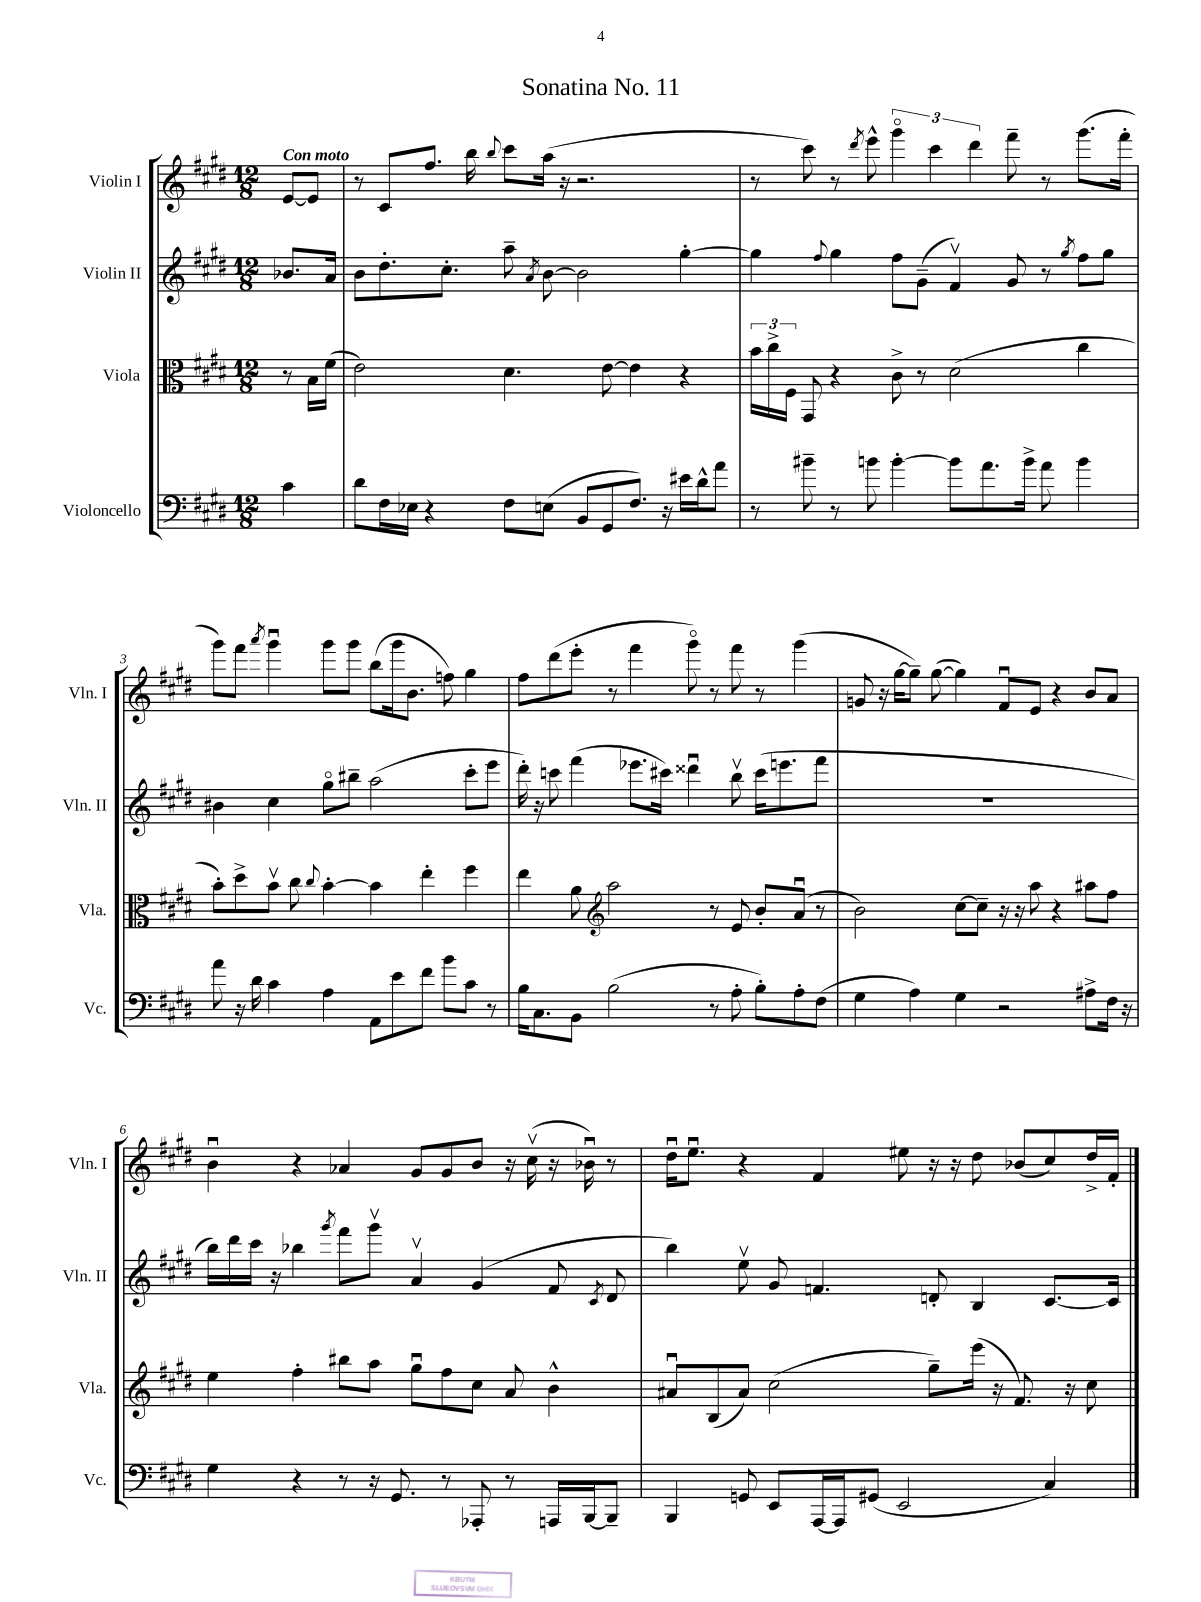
\header { title = "Sonatina No. 11" }
<<
\new StaffGroup <<
\new Staff = "s0" \with { instrumentName = "Violin I" shortInstrumentName = "Vln. I" } {
    \clef treble \key e \major \numericTimeSignature \time 12/8 \partial 4 \tempo "Con moto"
    \autoBeamOff e'8[~ e'8] |
    r8 cis'8[ fis''8.] b''16 \appoggiatura { b''8 } cis'''8[ a''16]( r16 r2. |
    r8 cis'''8) r8 \acciaccatura { dis'''8 } e'''8-^ \tuplet 3/2 { gis'''4\flageolet cis'''4 dis'''4 } fis'''8-- r8 gis'''8.[( fis'''16]-. |
    gis'''8[) fis'''8] \acciaccatura { a'''8 } gis'''4\downbow gis'''8[ gis'''8] b''8[( gis'''16 b'8.] f''8) gis''4 |
    fis''8[ dis'''8( e'''8]-. r8 fis'''4 gis'''8\flageolet) r8 fis'''8 r8 gis'''4( |
    g'8 r16 gis''16[~ gis''8]--) gis''8~( gis''4) fis'8[\downbow e'8] r4 b'8[ a'8] |
    b'4\downbow r4 aes'4 gis'8[ gis'8 b'8] r16 cis''16\upbow( r16 bes'16\downbow) r8 |
    dis''16[\downbow e''8.]\downbow r4 fis'4 eis''8 r16 r16 dis''8 bes'8[( cis''8) dis''16-> fis'16]-. \bar "|." |
}
\new Staff = "s1" \with { instrumentName = "Violin II" shortInstrumentName = "Vln. II" } {
    \clef treble \key e \major \numericTimeSignature \time 12/8 \partial 4
    \autoBeamOff bes'8.[ a'16] |
    b'8[ dis''8.-. cis''8.]-. a''8-- \acciaccatura { a'8 } b'8~ b'2 gis''4~-. |
    gis''4 \appoggiatura { fis''8 } gis''4 fis''8[ gis'8]--( fis'4\upbow) gis'8 r8 \acciaccatura { gis''8 } fis''8[ gis''8] |
    bis'4 cis''4 gis''8[\flageolet bis''8]-- a''2( cis'''8[-. e'''8] |
    dis'''16-.) r16 c'''8 fis'''4( ees'''8.[ cis'''16]) disis'''4\downbow b''8\upbow cis'''16[( e'''8. fis'''8] |
    R1. |
    b''16[) dis'''16 cis'''16] r16 bes''4 \acciaccatura { gis'''8 } fis'''8[ gis'''8]\upbow a'4\upbow gis'4( fis'8 \acciaccatura { cis'8 } dis'8 |
    b''4) e''8\upbow gis'8 f'4. d'8-. b4 cis'8.[~ cis'16] \bar "|." |
}
\new Staff = "s2" \with { instrumentName = "Viola" shortInstrumentName = "Vla." } {
    \clef alto \key e \major \numericTimeSignature \time 12/8 \partial 4
    \autoBeamOff r8 b16[ fis'16]( |
    e'2) dis'4. e'8~ e'4 r4 |
    \tuplet 3/2 { b'16[ cis''16-> fis16] } gis,8 r4 cis'8-> r8 dis'2( cis''4 |
    b'8[-.) dis''8-> b'8]\upbow cis''8 \appoggiatura { cis''8 } b'4~-. b'4 e''4-. fis''4 |
    e''4 a'8 \clef treble a''2 r8 e'8 b'8[-. a'8]\downbow( r8 |
    b'2) cis''8[~ cis''8]-- r16 r16 a''8 r4 ais''8[ fis''8] |
    e''4 fis''4-. bis''8[ a''8] gis''8[\downbow fis''8 cis''8] a'8 b'4-^ |
    ais'8[\downbow b8( ais'8]) cis''2( gis''8[--) e'''16]( r16 fis'8.) r16 cis''8 \bar "|." |
}
\new Staff = "s3" \with { instrumentName = "Violoncello" shortInstrumentName = "Vc." } {
    \clef bass \key e \major \numericTimeSignature \time 12/8 \partial 4
    \autoBeamOff cis'4 |
    dis'8[ fis16 ees16] r4 fis8[ e8]( b,8[ gis,8 fis8.]) r16 eis'16[ dis'16-^ a'8] |
    r8 bis'8-- r8 b'8 b'4~-. b'8[ a'8. b'16]-> a'8 b'4 |
    a'8 r16 dis'16 cis'4 a4 a,8[ e'8 fis'8] b'8[ cis'8] r8 |
    b16[ cis8. b,8] b2( r8 a8-. b8[-.) a8-. fis8]( |
    gis4 a4) gis4 r2 ais8[-> fis16] r16 |
    gis4 r4 r8 r16 gis,8. r8 aes,,8-. r8 a,,16[ b,,16~ b,,8]-- |
    b,,4 g,8 e,8[ a,,16~ a,,16 gis,8]( e,2 cis4) \bar "|." |
}
>>
>>
